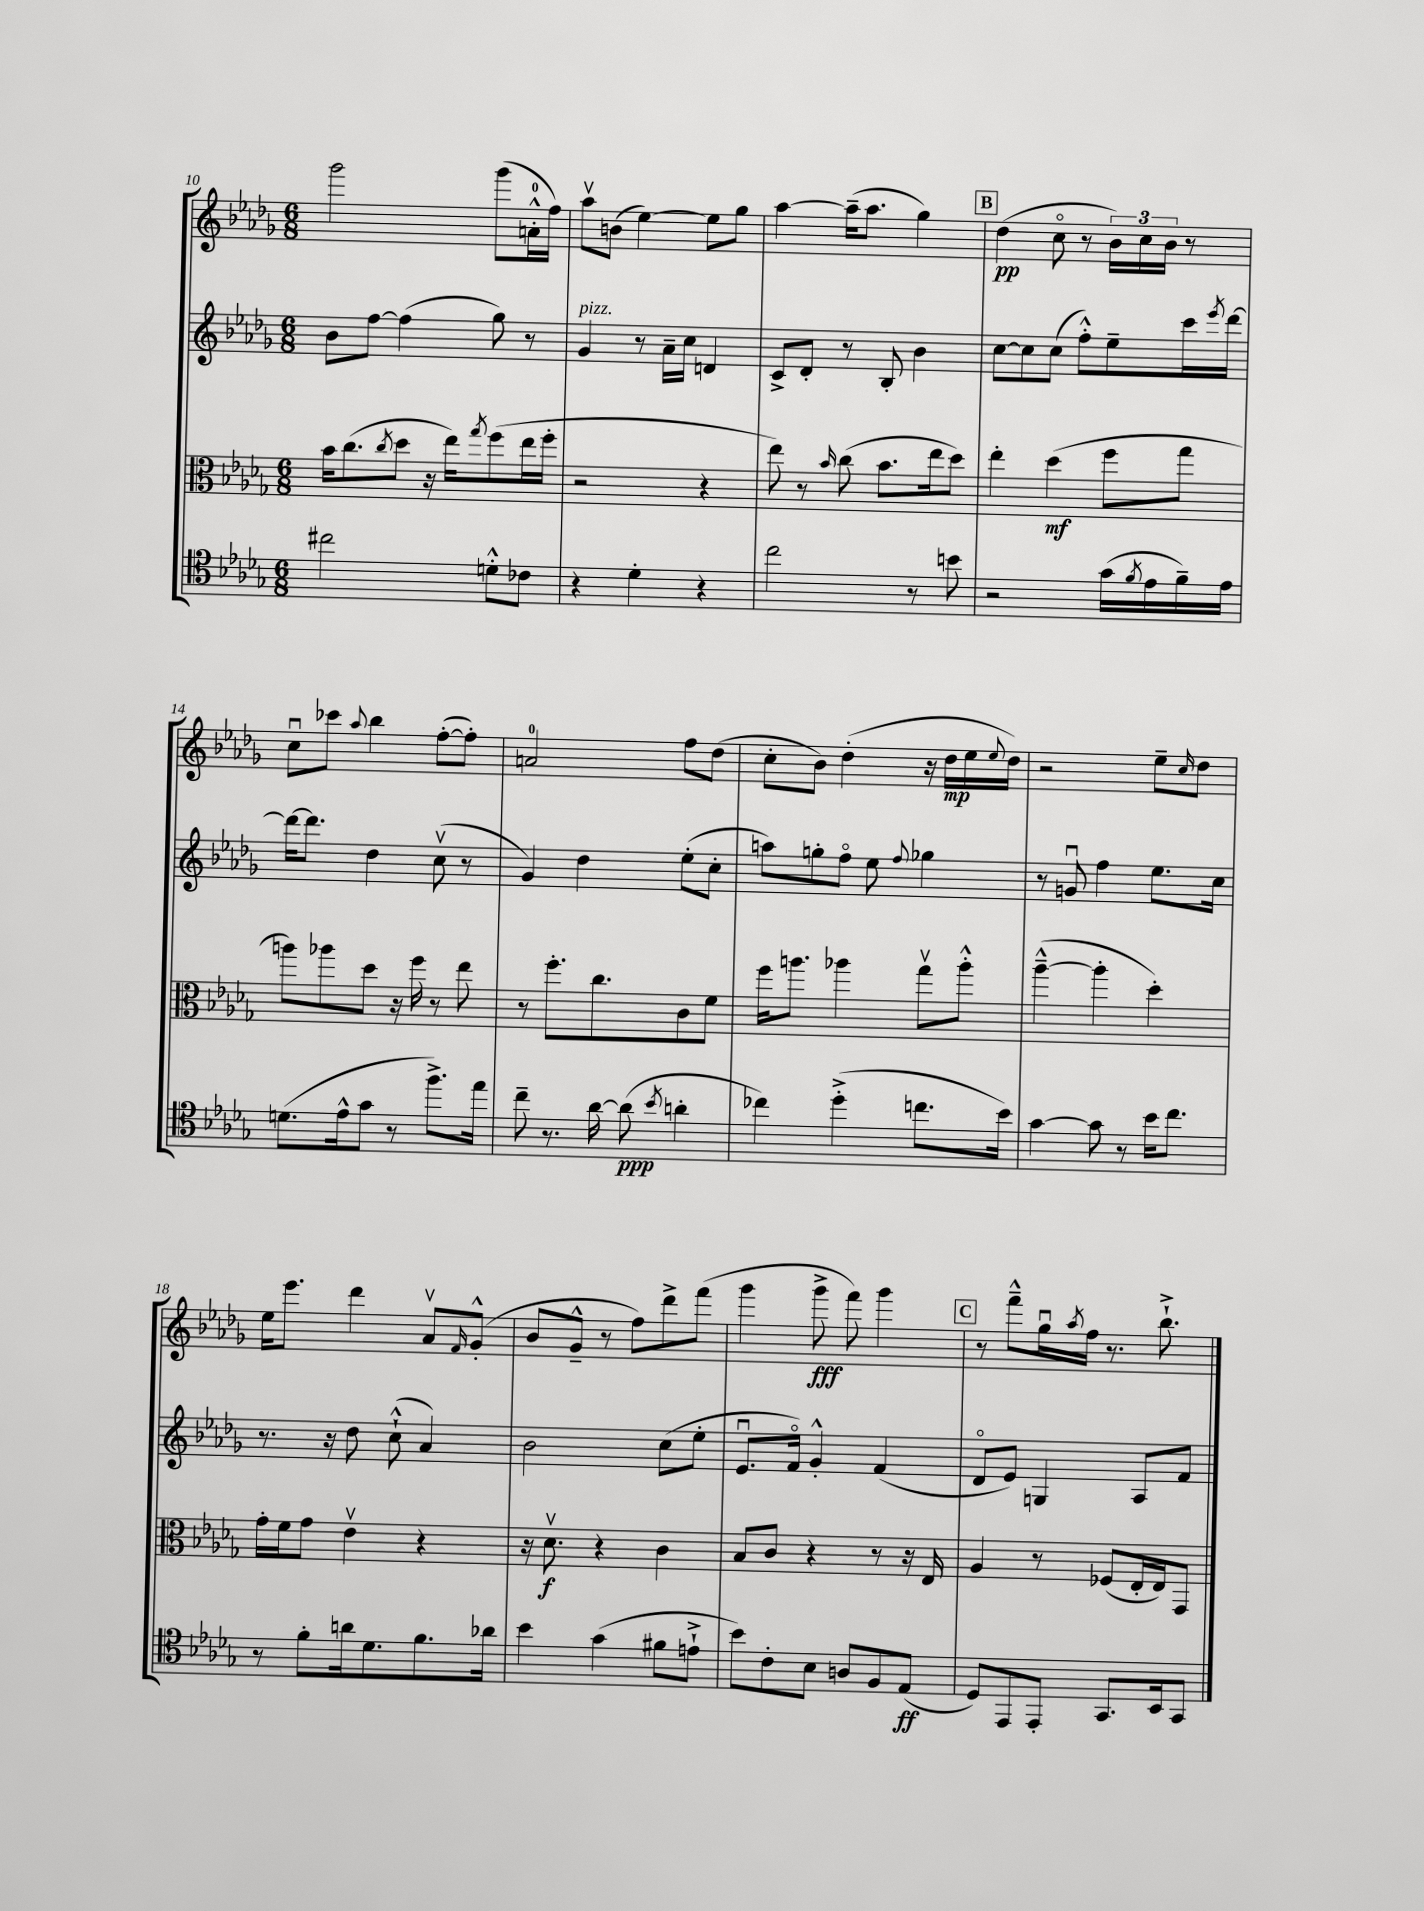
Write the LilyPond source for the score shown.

<<
\new StaffGroup <<
\new Staff = "s0" {
    \clef treble \key des \major \numericTimeSignature \time 6/8
    ges'''2 ges'''8( a'16-0-.-^ f''16) |
    aes''8\upbow b'8( ees''4~) ees''8 ges''8 |
    aes''4~ aes''16--( aes''8. ges''4) |
    \mark \markup { \box "B" } des''4\pp( c''8\flageolet r8 \tuplet 3/2 { bes'16) c''16 bes'16 } r8 |
    c''8\downbow ces'''8 \appoggiatura { aes''8 } bes''4 f''8~-.( f''8-.) |
    a'2-0 f''8 des''8( |
    c''8-. bes'8) des''4-.( r16 des''16\mp ees''16 \appoggiatura { ees''8 } des''16) |
    r2 ees''8-- \grace { c''16 } des''8 |
    ees''16 ees'''8. des'''4 aes'8\upbow \grace { f'16 } ges'8-.-^( |
    bes'8 ges'8---^ r8 f''8) des'''8-> f'''8( |
    ges'''4 ges'''8->\fff f'''8) ges'''4 |
    \mark \markup { \box "C" } r8 f'''8---^ ges''16\downbow \acciaccatura { aes''8 } f''16 r8. bes''8.-!-> \bar "|." |
}
\new Staff = "s1" {
    \clef treble \key des \major \numericTimeSignature \time 6/8
    bes'8 f''8~ f''4( ges''8) r8 |
    ges'4^\markup { \italic "pizz." } r8 aes'16-- c''16 d'4 |
    c'8-> des'8-. r8 bes8-. bes'4 |
    \mark \markup { \box "B" } c''8~ c''8 c''8( f''8-.-^) ees''8-- c'''16 \acciaccatura { ees'''8 } des'''16~ |
    des'''16~ des'''8. des''4 c''8\upbow( r8 |
    ges'4) des''4 ees''8-.( c''8-. |
    a''8) g''8-. f''8\flageolet ees''8 \appoggiatura { f''8 } ges''4 |
    r8 g'8\downbow f''4 ees''8. c''16 |
    r8. r16 des''8 c''8-!-^( aes'4) |
    bes'2 c''8( ees''8-. |
    ees'8.\downbow f'16\flageolet) ges'4-.-^ f'4( |
    \mark \markup { \box "C" } des'8\flageolet ees'8) g4 aes8 f'8 \bar "|." |
}
\new Staff = "s2" {
    \clef alto \key des \major \numericTimeSignature \time 6/8
    bes'16 c''8.( \acciaccatura { c''8 } des''8 r16 ees''16) \acciaccatura { ges''8 } f''8( ees''16 f''16-. |
    r2 r4 |
    ees''8) r8 \grace { bes'16 } c''8( bes'8. ees''16 des''8) |
    \mark \markup { \box "B" } ees''4-. des''4\mf( f''8 ges''8 |
    a''8) aes''8 des''8 r16 f''16 r8 ees''8 |
    r8 f''8.-. c''8. c'8 f'8 |
    f''16 a''8. aes''4 ges''8\upbow aes''8-.-^ |
    aes''4~---^( aes''4-. des''4-.) |
    ges'16-. f'16 ges'8 ees'4\upbow r4 |
    r16 des'8.\upbow\f r4 c'4 |
    bes8 c'8 r4 r8 r16 ees16 |
    \mark \markup { \box "C" } aes4 r8 fes8( ees16-. ees16) ges,8 \bar "|." |
}
\new Staff = "s3" {
    \clef tenor \key des \major \numericTimeSignature \time 6/8
    cis''2 d'8-.-^ ces'8 |
    r4 des'4-. r4 |
    c''2 r8 b'8 |
    \mark \markup { \box "B" } r2 ges'16( \acciaccatura { f'8 } ees'16 f'16--) ees'16 |
    d'8.( ees'16-^ ges'8 r8 f''8.->) ees''16 |
    c''8-- r8. aes'16~ aes'8\ppp( \acciaccatura { bes'8 } a'4-. |
    ces''4) des''4-.->( c''8. bes'16) |
    ges'4~ ges'8 r8 bes'16 c''8. |
    r8 f'8-. a'16 des'8. f'8. aes'16 |
    bes'4 ges'4( fis'8 e'8-!-> |
    bes'8) c'8-. bes8 a8 f8 ees8\ff( |
    \mark \markup { \box "C" } des8) ees,8 ees,8-. ges,8. bes,16 ges,8 \bar "|." |
}
>>
>>
\layout { \context { \Score currentBarNumber = #10 } }
